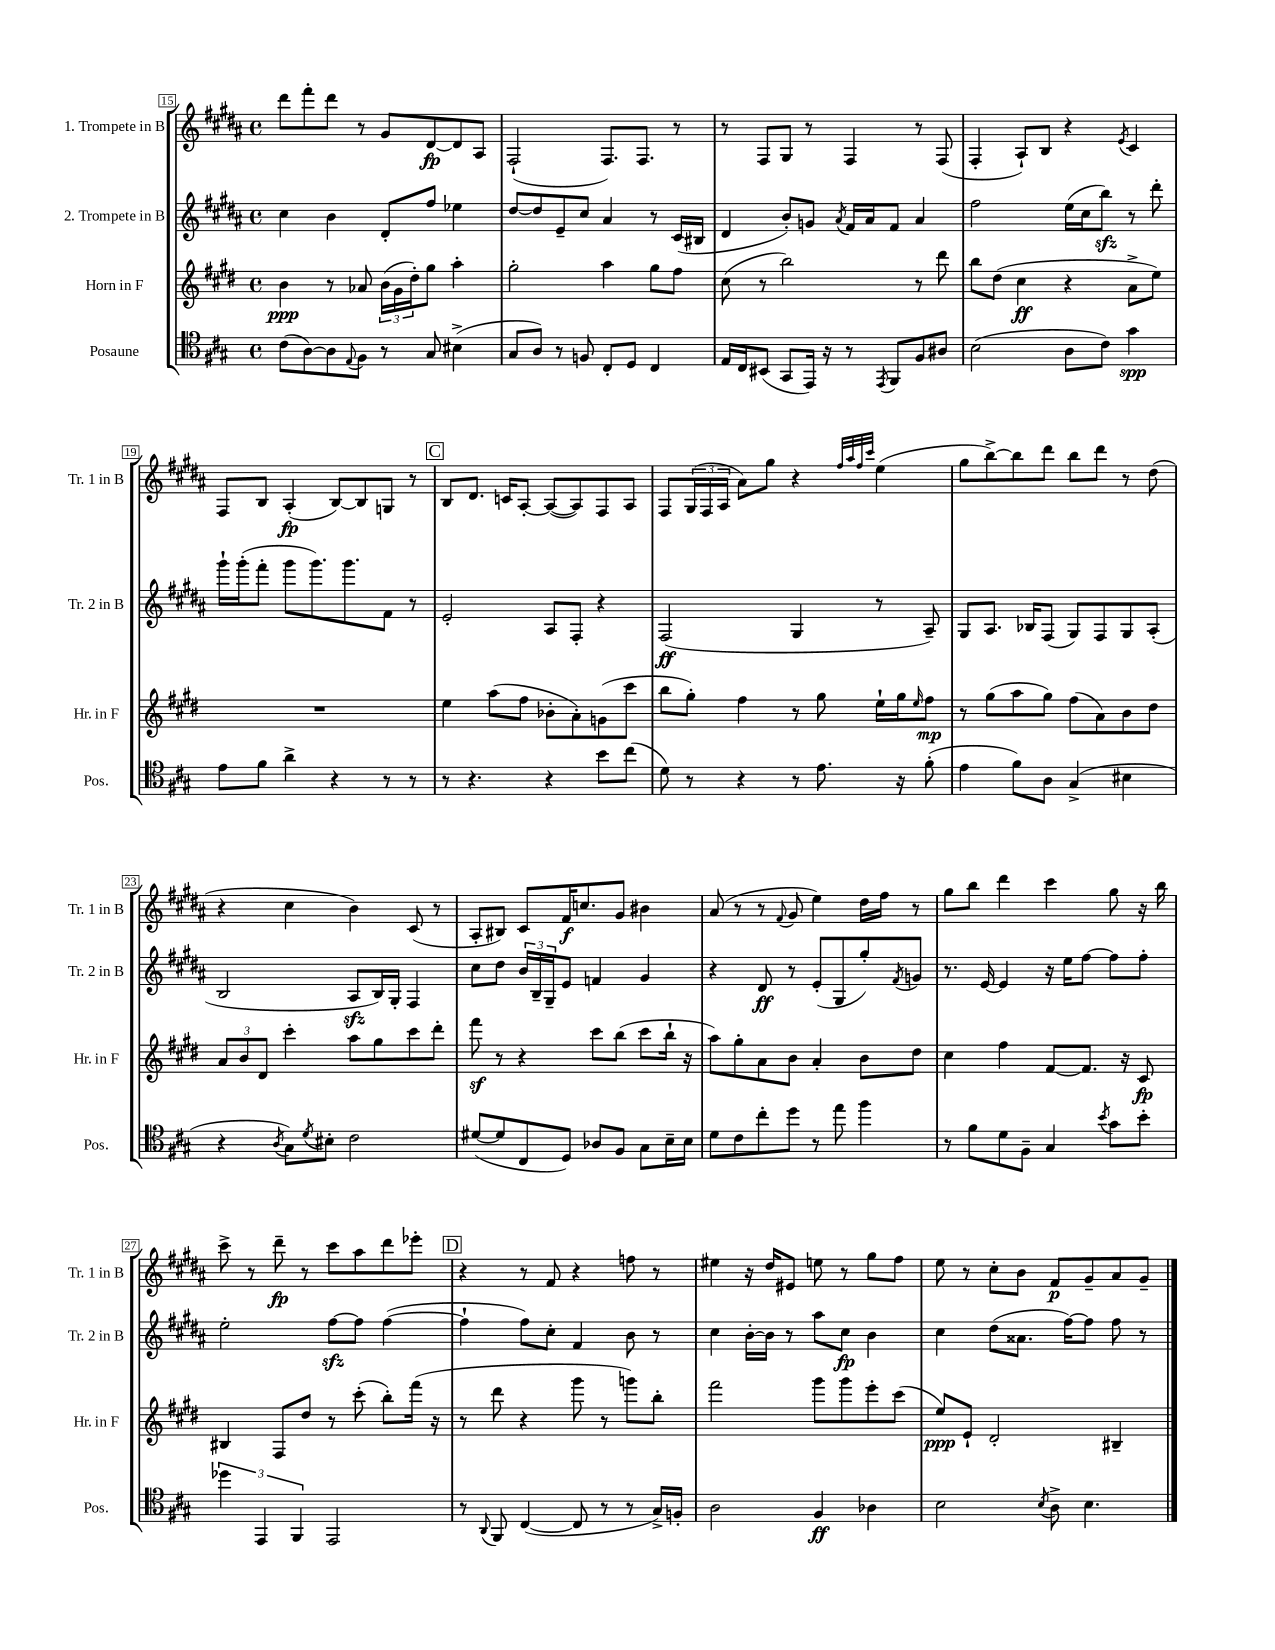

**kern	**kern	**kern	**kern
*staff4	*staff3	*staff2	*staff1
*clefC4	*clefG2	*clefG2	*clefG2
*k[f#c#g#]	*k[f#c#g#d#]	*k[f#c#g#d#a#]	*k[f#c#g#d#a#]
*M4/4	*M4/4	*M4/4	*M4/4
*met(c)	*met(c)	*met(c)	*met(c)
(8c#	4b	4cc#	8ddd#
[8A)	.	.	8fff#'
8A]	8r	4b	8ddd#
8qqE	.	.	.
8F#	8a-	.	8r
8r	(24b	8d#'	8g#
.	24g#	.	.
.	24dd#')	.	.
8G#	8gg#	8ff#	[8d#
(4B#^	4aa'	4ee-	8d#]
.	.	.	8A#
=	=	=	=
8G#	2gg#'	[8dd#	(2F#`
8A)	.	8dd#]	.
8r	.	8e~	.
8F	.	8cc#	.
8C#'	4aa	4a#	8.F#)
8D	.	.	.
.	.	.	8.F#
4C#	8gg#	8r	.
.	8ff#	(16c#	8r
.	.	16B#	.
=	=	=	=
16E	(8cc#	4d#	8r
16C#	.	.	.
(8BB#	8r	.	8F#
8GG#	2bb)	8b')	8G#
16EE)	.	8g	8r
16r	.	.	.
.	.	8qa#	.
8r	.	16f#	4F#
.	.	16a#	.
8qEE	.	.	.
8FF#	.	8f#	.
8F#	8r	4a#	8r
8A#	8ddd#	.	(8F#
=	=	=	=
(2B	8bb	2ff#	4F#'
.	(8dd#	.	.
.	4cc#	.	8A#`)
.	.	.	8B
8A	4r	(16ee	4r
.	.	16cc#	.
8c#)	.	8bb)	.
.	.	.	8qe
4g#	8a^	8r	4c#
.	8ee)	8ddd#'	.
=	=	=	=
8e	1r	16ggg#`	8F#
.	.	(16ggg#'	.
8f#	.	8fff#'	8B
4a^	.	8ggg#	(4A#'
.	.	8.ggg#)	.
4r	.	.	[8B)
.	.	8.ggg#	.
.	.	.	8B]
8r	.	8f#	8G
8r	.	8r	8r
=	=	=	=
8r	4ee	2e'	8B
4.r	.	.	8.d#
.	(8aa	.	.
.	.	.	16c
.	8ff#	.	[8A#'
4r	8b-'	8A#	(8A#_
.	8a')	8F#'	8A#])
8b	(8g	4r	8F#
(8cc#	8ccc#	.	8A#
=	=	=	=
8d)	8bb	(2F#	8F#
8r	8gg#')	.	(24G#
.	.	.	24F#
.	.	.	24A#
4r	4ff#	.	8a#)
.	.	.	8gg#
8r	8r	4G#	4r
8.e	8gg#	.	.
.	.	.	32qqff#
.	.	.	32qqaa#
.	.	.	32qqff#
.	.	.	32qqccc#
.	16ee`	8r	(4ee
16r	16gg#	.	.
.	16qqee	.	.
(8f#'	8ff#	8A#~)	.
=	=	=	=
4e	8r	8G#	8gg#
.	(8gg#	8.A#	[8bb^)
8f#)	8aa	.	8bb]
.	.	16B-	.
8A	8gg#)	(8F#	8ddd#
(4G#^	(8ff#	8G#)	8bb
.	8a)	8F#	8ddd#
4B#	8b	8G#	8r
.	8dd#	(8A#'	(8dd#
=	=	=	=
4r	12a	2B	4r
.	12b	.	.
.	12d#	.	.
8qA	.	.	.
8G#)	4ccc#'	.	4cc#
8qd	.	.	.
8B#'	.	.	.
2c#	8aa	8A#	4b)
.	8gg#	16B)	.
.	.	16G#'	.
.	8ccc#	4F#	(8c#
.	8ddd#'	.	8r
=	=	=	=
([8d#	8fff#	8cc#	8A#'
8d#]	8r	8dd#	8B#)
8C#	4r	24b	8c#
.	.	24B~	.
.	.	24G#~	.
8D)	.	8e	16f#
.	.	.	8.cc
8A-	8ccc#	4f	.
8F#	(8bb	.	8g#
8G#	8ccc#	4g#	4b#
16B~	16bb`	.	.
16B	16r	.	.
=	=	=	=
8d	8aa)	4r	(8a#
8c#	8gg#'	.	8r
8cc#'	8a	8d#	8r
.	.	.	8qqf#
8dd	8b	8r	8g#
8r	4a'	(8e'	4ee)
8ee	.	8G#	.
4ff#	8b	8gg#')	16dd#
.	.	.	16ff#
.	.	8qf#	.
.	8dd#	8g	8r
=	=	=	=
8r	4cc#	8.r	8gg#
8f#	.	.	8bb
.	.	[16e	.
8d	4ff#	4e]	4ddd#
8F#~	.	.	.
4G#	[8f#	16r	4ccc#
.	.	16ee	.
.	8.f#]	[8ff#	.
8qb	.	.	.
8g#	.	8ff#]	8gg#
.	16r	.	.
8b'	8c#	8ff#'	16r
.	.	.	16bb
=	=	=	=
6dd-	4B#	2ee'	8ccc#^
.	.	.	8r
6EE	.	.	.
.	8F#	.	8ddd#~
6FF#	.	.	.
.	8dd#	.	8r
2EE	8r	[8ff#	8ccc#
.	(8ccc#'	8ff#]	8aa#
.	8bb')	([4ff#	8ddd#
.	(16fff#	.	8eee-'
.	16r	.	.
=	=	=	=
8r	8r	4ff#`]	4r
8qqAA	.	.	.
8FF#	8ddd#	.	.
([4C#	4r	8ff#)	8r
.	.	8cc#'	8f#
8C#]	8ggg#	4f#	4r
8r	8r	.	.
8r	8ggg)	8b	8ff
16G#^)	8bb'	8r	8r
16F'	.	.	.
=	=	=	=
2A	2fff#	4cc#	4ee#
.	.	[16b'	16r
.	.	16b]	16dd#
.	.	8r	8e#
4F#	8ggg#	8aa#	8ee
.	8ggg#	8cc#	8r
4A-	8eee'	4b	8gg#
.	(8ccc#	.	8ff#
=	=	=	=
2B	8ee)	4cc#	8ee
.	8e`	.	8r
.	2d#'	(8dd#	8cc#'
.	.	8.a##	8b
8qB	.	.	.
8A^	.	.	8f#
.	.	[16ff#)	.
4.B	.	8ff#]	8g#~
.	4B#~	8ff#	8a#
.	.	8r	8g#~
==	==	==	==
*-	*-	*-	*-
